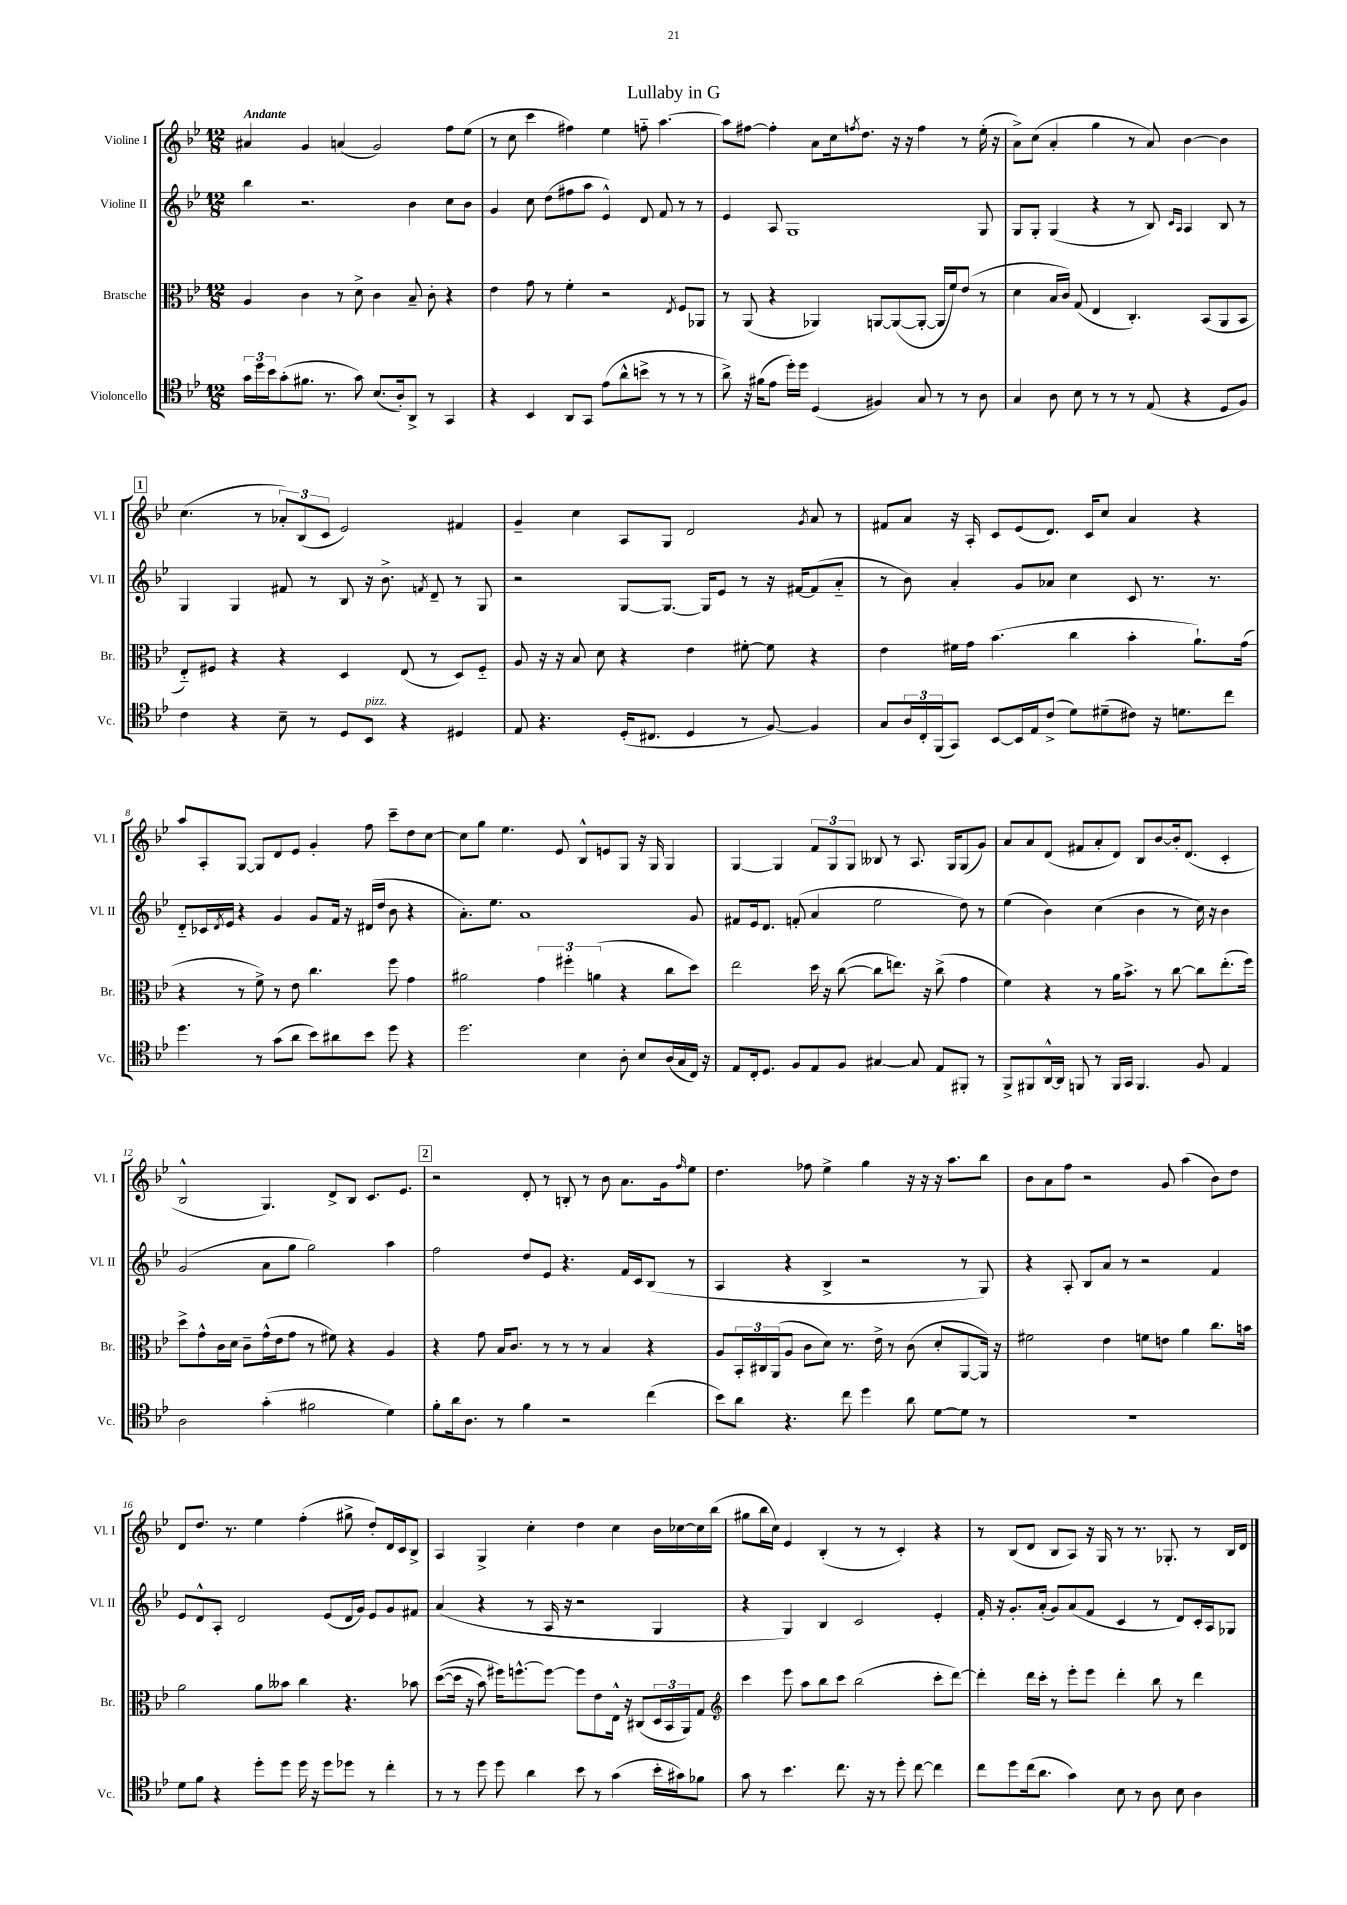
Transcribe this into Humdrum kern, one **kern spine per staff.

**kern	**kern	**kern	**kern
*part4	*part3	*part2	*part1
*staff4	*staff3	*staff2	*staff1
*I"Violoncello	*I"Bratsche	*I"Violine II	*I"Violine I
*I'Vc.	*I'Br.	*I'Vl. II	*I'Vl. I
*clefC4	*clefC3	*clefG2	*clefG2
*k[b-e-]	*k[b-e-]	*k[b-e-]	*k[b-e-]
*M12/8	*M12/8	*M12/8	*M12/8
=1	=1	=1	=1
!	!	!	!LO:TX:a:B:t=Andante
24g\LL	4A/	4bb-\	4a#X/
24dd\	.	.	.
24b-\J	.	.	.
(8g'\	.	.	.
8.f#X\J	4c\	2.r	4g/
8.r	.	.	.
.	8r	.	(4an/
8g\)	8d^\	.	.
(8.B-/L	4c\	.	2g/)
16A'/k)	.	.	.
8AA^/J	8B-~/	4b-\	.
8r	8c'\	.	.
4GG/	4r	8cc\L	8ff\L
.	.	8b-\J	(8ee-\J
=2	=2	=2	=2
4r	4e-\	4g/	8r
.	.	.	8cc\
4BB-/	8g\	8cc\	4ccc\
.	8r	(8dd\L	.
8AA/L	4f'\	8ff#X\	4ff#X\)
8GG/J	.	8aa\J	.
(8e-\L	2r	4e-^^/)	4ee-\
8a^^\	.	.	.
8bn^\J	.	8d/	8ffn\
8r	.	8f/	[4.aa\
.	8qE-/	.	.
8r	8F/L	8r	.
8r	8AA-X/J	8r	.
=3	=3	=3	=3
8a^\)	8r	4e-/	8aa\L]
16r	(8AA/	.	[8ff#X\J
(16f#X\KL	.	.	.
8e-\J	4r	8A/	4ff#'\]
16dd'\LL)	.	1G	.
16dd\JJ	.	.	.
(4D/	4AA-X/)	.	8a\L
.	.	.	16cc\k
.	.	.	8qffn/
.	.	.	8.dd\J
4F#X/)	[8AAn/L	.	.
.	(8AA/_	.	16r
.	.	.	16r
8G/	8AA'/J_	.	4ff\
8r	16AA/LL]	.	.
.	16f/J)	.	.
8r	(8e-/J	.	8r
8A\	8r	8G/	(16ee-'\
.	.	.	16r
=4	=4	=4	=4
4G/	4d\	8G/L	8a^\L)
.	.	8G'/J	(8cc\J
8A\	16B-/LL	(4G/	4a'/
.	16c/JJ)	.	.
8B-\	(8G/	.	.
8r	4E-/	4r	4gg\
8r	.	.	.
8r	4.C'/)	8r	8r
(8E-/	.	8B-/)	8a/)
.	.	16qqc/LL	.
.	.	16qqA/JJ	.
4r	.	4A/	[4b-\
.	(8BB-/L	.	.
8D/L	8AA/	8B-/	4b-\]
8F/J)	8BB-/J	8r	.
!!LO:LB:g=z
!!LO:REH:place=s1:t=1
=5	=5	=5	=5
4c\	8E-/L)	4G/	(4.cc\
.	8F#X/J	.	.
4r	4r	4G/	.
.	.	.	8r
8B-~\	4r	8f#X/	12a-X'/L)
.	.	.	(12B-/
8r	.	8r	.
.	.	.	12c/J
8D/L	4D/	8B-/	2e-/)
!LO:TX:a:i:t=pizz.	!	!	!
8BB-/J	.	16r	.
.	.	8.b-^\	.
4r	(8E-/	.	.
.	.	8qfn/	.
.	8r	8d~/	.
4D#X/	8D/L)	8r	4f#X/
.	8F#/J	8G/	.
=6	=6	=6	=6
8E-/	8A/	2r	4g~/
4.r	16r	.	.
.	16r	.	.
.	8B-/	.	4cc\
.	8d\	.	.
(16D'/KL	4r	[8G/L	8A/L
8.C#X/J	.	.	.
.	.	8.G/J_	8G/J
4D/	4e-\	.	2d/
.	.	16G/KL]	.
.	.	8e-/J	.
8r	[8f#X'\	8r	.
[8F/)	8f#\]	16r	.
.	.	[16f#X/KL	.
.	.	.	8qg/
4F/]	4r	(8f#/]	8a/
.	.	8a/J	8r
=7	=7	=7	=7
8G/L	4e-\	8r	8f#X/L
24A/L	.	8b-\)	8a/J
24C'/	.	.	.
(24FF/J	.	.	.
8GG/J)	16f#X\LL	4a'/	16r
.	16g\JJ	.	16A'/
[8BB-/L	(4.b-\	.	8c/L
16BB-/L]	.	8g/L	(8e-/
16E-/J	.	.	.
(8c^/J	.	8a-X/J	8.d/J)
8d\L)	4cc\	4cc\	.
.	.	.	16c/KL
(8d#X~\	.	.	8cc/J
8c#X\J)	4b-'\	8c/	4a/
16r	.	8.r	.
8.dn\L	.	.	.
.	8.a`\L)	.	4r
.	.	8.r	.
8cc\J	.	.	.
.	(16g\Jk	.	.
!!LO:LB:g=z
=8	=8	=8	=8
4.dd\	4r	8d/L	8aa/L
.	.	16c-X/L	8A'/
.	.	8qd/	.
.	.	16e-/JJ	.
.	8r	4r	[8G/J
8r	8f^\)	.	8G/L]
(8g\L	8r	4g/	8d/
8a\J	8e-\	.	8e-/J
8b-\L)	4.cc\	8g/L	4g'/
8a#X\	.	16f/Jk	.
.	.	16r	.
8b-\J	.	(16d#X/LL	8ff\
.	.	16dd/JJ	.
8dd\	8ff\	8b-\	8ccc~\L
4r	4g\	4r	8dd\
.	.	.	[8cc\J
=9	=9	=9	=9
2.dd\	2a#X\	8.a'\L)	8cc\L]
.	.	.	8gg\J
.	.	8.ee-\J	.
.	.	.	4.ee-\
.	.	1a	.
.	6g\	.	.
.	.	.	8e-/
.	6ff#X'\	.	.
4B-\	.	.	8B-^^/L
.	(6an\	.	.
.	.	.	8en/
8A'\	4r	.	8G/J
8B-/L	.	.	16r
.	.	.	16G/
(16A/L	8cc\L	.	4G/
16G/	.	.	.
16C/JJ)	8dd\J)	8g/	.
16r	.	.	.
=10	=10	=10	=10
8E-/L	2ee-\	8f#X/L	[4G/
16C'/k	.	16e-/k	.
8.D/J	.	8.d/J	.
.	.	.	4G/]
8F/L	.	(8fn'/	.
8E-/	16dd\	4a/	12f/L
.	16r	.	.
.	.	.	12G/
8F/J	([8cc\	.	.
.	.	.	12G/J
[4G#X/	8cc\L]	2ee-\	8B--X/
.	8.een\J)	.	8r
8G#/]	.	.	8.A/
.	16r	.	.
8E-/L	(8cc^\	.	.
.	.	.	16G/KL
8FF#X'/J	4g\	8dd\)	(8G/
8r	.	8r	8g/J)
=11	=11	=11	=11
8FF^/L	4f\)	(4ee-\	8a/L
8FF#X/	.	.	8a/
[16AA^^/L	4r	4b-\)	(8d/J
16AA/JJ]	.	.	.
8FFn/	.	.	8f#X/L
8r	8r	(4cc\	8a'/
16FF/LL	16a\KL	.	8d/J)
16GG/JJ	8.b-^\J	.	.
4.FF/	.	4b-\	8B-/L
.	8r	.	[8b-/
.	[8cc\	8r	16b-'/k]
.	.	.	(8.d/J
8F/	8cc\L]	16cc\)	.
.	.	16r	.
4E-/	(8.ee-'\	4b-\	4c'/
.	16ff\Jk)	.	.
!!LO:LB:g=z
=12	=12	=12	=12
2A\	8dd^\L	(2g/	2B-^^/
.	8g^^\	.	.
.	16c\L	.	.
.	16d\JJ	.	.
.	8c~\L	.	.
(4g'\	(16g^^\L	8a\L	4.G/)
.	16e-\J	.	.
.	8g\J	8gg\J	.
2f#X\	8r	2gg\)	.
.	8f#X\)	.	8d^/L
.	4r	.	8B-/J
.	.	.	8.c/L
4d\)	4A/	4aa\	.
.	.	.	8.e-/J
!!LO:REH:place=s1:t=2
=13	=13	=13	=13
8f'\L	4r	2ff\	2r
16a\k	.	.	.
8.A\J	.	.	.
.	8g\	.	.
8r	16B-/KL	.	.
.	8.c/J	.	.
4f\	.	8dd/L	8d'/
.	8r	8e-/J	8r
2r	8r	4.r	8Bn'/
.	8r	.	8r
.	4B-/	.	8b-\
.	.	16f/LL	8.a\L
.	.	16c/J	.
(4cc\	4r	(8B-/J	.
.	.	.	16g\k
.	.	.	16qqff/
.	.	8r	8ee-\J
=14	=14	=14	=14
8b-\L)	8A/L	4A/	4.dd\
8a\J	24BB-'/L	.	.
.	24C#X/	.	.
.	(24AA/J	.	.
4.r	8A/J	4r	.
.	8c\L	.	8ff-X\
.	8d\J)	4B-^/	4ee-^\
8cc\	8.r	.	.
4dd\	.	2r	4gg\
.	16e-^\	.	.
.	8r	.	.
8a\	(8c\	.	16r
.	.	.	16r
[8d\L	8d'/L	.	16r
.	.	.	8.aa\L
8d\J]	[8AA/	8r	.
8r	16AA/Jk])	8G/)	8bb-\J
.	16r	.	.
=15	=15	=15	=15
1.r	2f#X\	4r	8b-\L
.	.	.	8a\
.	.	8A'/	8ff\J
.	.	8B-/L	2r
.	4e-\	8a/J	.
.	.	8r	.
.	8fn\L	2r	.
.	8en\J	.	8g/
.	4a\	.	(4aa\
.	8.cc\L	4f/	8b-\L)
.	.	.	8dd\J
.	16bn\Jk	.	.
!!LO:LB:g=z
=16	=16	=16	=16
8d\L	2a\	8e-/L	8d/L
8f\J	.	8d^^/	8.dd/J
4r	.	8A'/J	.
.	.	.	8.r
.	.	2d/	.
8dd'\L	8a\L	.	4ee-\
8dd\J	8b--X\J	.	.
16dd\	4cc\	.	(4ff'\
16r	.	.	.
8dd\L	.	(8e-/L	.
8dd-X\J	4.r	16d/L	8gg#X^\
.	.	16g/JJ)	.
8r	.	8e-/L	8dd'/L)
4cc'\	.	8g/	16d/L
.	.	.	16c/J
.	8b-X\	8f#X/J	8B-^/J
=17	=17	=17	=17
8r	(([8dd\L	(4a/	4A/
8r	16dd\Jk]	.	.
.	16r	.	.
8dd\	8b-\)	4r	4G^/
8dd\	16ff#X\KL)	.	.
.	[8.ffn^^\	.	.
4a\	.	8r	4cc'\
.	8ff\J_	16A/	.
.	.	16r	.
8b-\	8ff\L]	2r	4dd\
8r	8e-\	.	.
(4g\	16E-^^\Jk	.	4cc\
.	16r	.	.
.	(8C#X/L	.	.
16b-'\LL	24D/L	4G/	16b-\LL
.	24BB-/	.	.
16g#X\J)	.	.	[16cc-X\
.	24AA/J)	.	.
8f-X\J	8G/J	.	16cc-\]
.	.	.	(16bb-\JJ
=18	=18	=18	=18
*	*clefG2	*	*
8g\	4ccc\	4r	8gg#X\L
8r	.	.	16bb-\L
.	.	.	16cc\JJ)
4.b-\	8eee-\	4G/)	4e-/
.	8aa\L	.	.
.	8bb-\	4B-/	(4B-'/
8.cc\	8ccc\J	.	.
.	(2bb-\	2c/	8r
16r	.	.	.
8r	.	.	8r
8dd'\	.	.	4c'/)
[8cc\	.	.	.
4cc\]	8ccc'\L	4e-'/	4r
.	[8ddd\J)	.	.
=19	=19	=19	=19
8cc\L	4ddd'\]	16f'/	8r
.	.	16r	.
8dd\	.	8.g'/L	(8B-/L
(16cc\k	16ddd\LL	.	8d/J
8.a\J	16ccc'\JJ	(16a'/Jk	.
.	8r	8g/L)	8B-/L
4g\)	8eee-'\L	(8a/	8A/J)
.	8eee-\J	8f/J	16r
.	.	.	16G/
8B-\	4ddd'\	4c/	8r
8r	.	.	8.r
8A\	8bb-\	8r	.
.	.	.	8.G-X'/
8B-\	8r	8d/L)	.
4A\	4ddd\	16c'/L	8r
.	.	16A/J	.
.	.	8G-X/J	16B-/LL
.	.	.	16d/JJ
==	==	==	==
*-	*-	*-	*-
